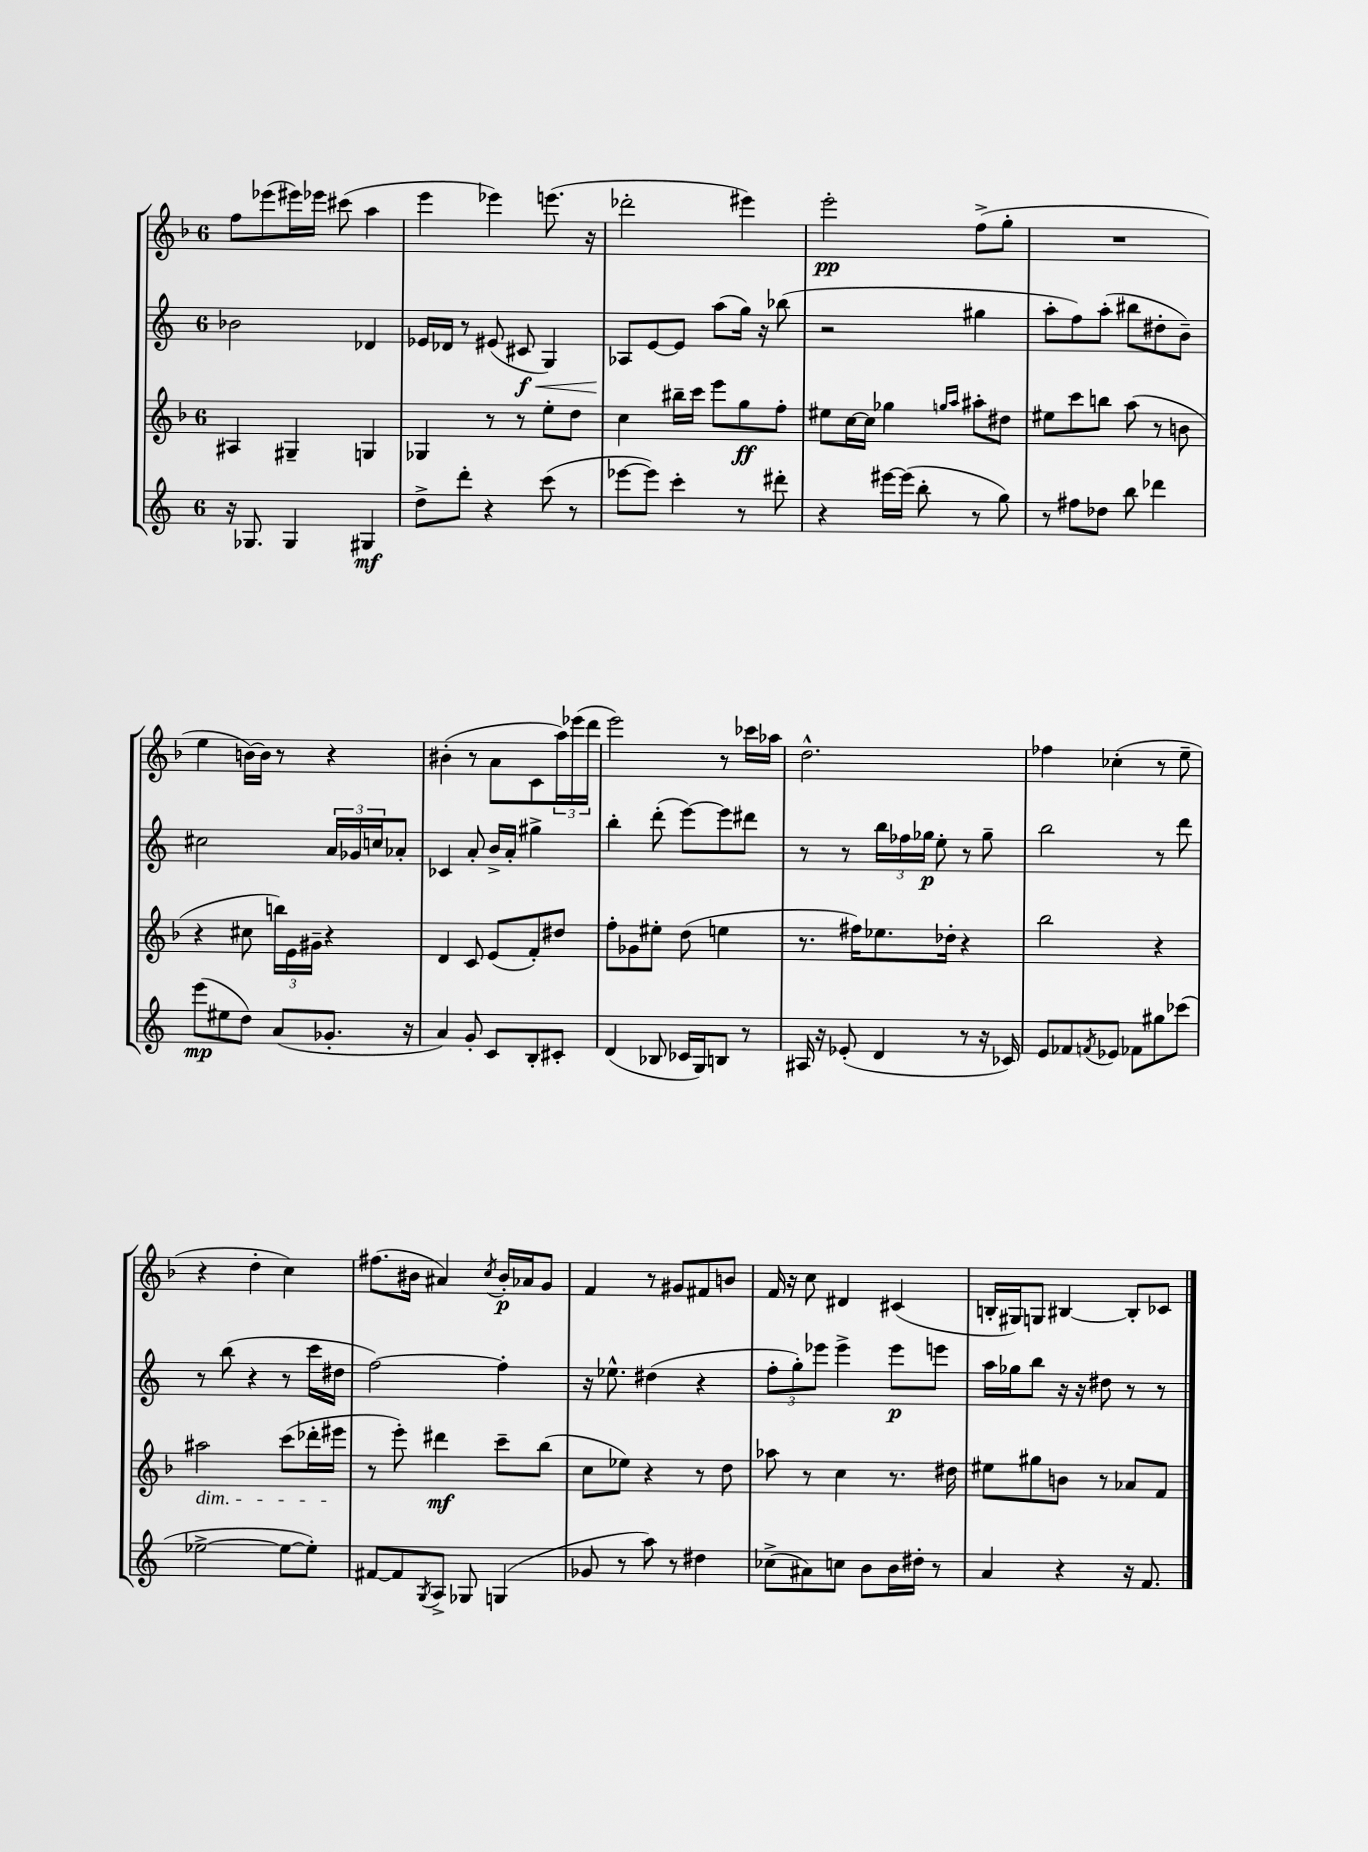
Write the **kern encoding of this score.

**kern	**dynam	**kern	**dynam	**kern	**dynam	**kern	**dynam
*part4	*part4	*part3	*part3	*part2	*part2	*part1	*part1
*staff4	*staff4	*staff3	*staff3	*staff2	*staff2	*staff1	*staff1
*clefG2	*	*clefG2	*	*clefG2	*	*clefG2	*
*k[]	*	*k[b-]	*	*k[]	*	*k[b-]	*
*M6/8	*	*M6/8	*	*M6/8	*	*M6/8	*
=85	=85	=85	=85	=85	=85	=85	=85
16r	.	4A#X/	.	2b-X\	.	8ff\L	.
8.G-X/	.	.	.	.	.	.	.
.	.	.	.	.	.	(8eee-X\	.
4G-/	.	4G#X~/	.	.	.	16eee#X\L)	.
.	.	.	.	.	.	16eee-X\JJ	.
.	.	.	.	.	.	(8ccc#X\	.
4G#X/	mf	4Gn/	.	4d-X/	.	4aa\	.
=86	=86	=86	=86	=86	=86	=86	=86
8dd^\L	.	4G-X/	.	16e-X/LL	.	4eee\	.
.	.	.	.	16d-X/JJ	.	.	.
8ddd'\J	.	.	.	8r	.	.	.
4r	.	8r	.	(8e#X/	.	4eee-X\)	.
!	!	!	!	!	!LO:HP:b	!	!
.	.	8r	.	8c#X/	< f	.	.
(8ccc\	.	8ee'\L	.	4G/)	.	(8.eeen\	.
8r	.	8dd\J	.	.	.	.	.
.	.	.	.	.	.	16r	.
=87	=87	=87	=87	=87	=87	=87	=87
[8eee-X\L	.	4cc\	.	8A-X/L	.	2ddd-X'\	.
8eee-\J])	.	.	.	[8e/	[	.	.
4ccc'\	.	16bb#X~\LL	.	8e/J]	.	.	.
.	.	16ccc\JJ	.	.	.	.	.
.	.	8eee\L	.	(8aa\L	.	.	.
8r	.	8gg\	ff	16gg\Jk)	.	4eee#X\)	.
.	.	.	.	16r	.	.	.
8ddd#X'\	.	8ff'\J	.	(8bb-X\	.	.	.
=88	=88	=88	=88	=88	=88	=88	=88
4r	.	8ee#X\L	.	2r	.	2eee'\	pp
.	.	[16cc\L	.	.	.	.	.
.	.	16cc\JJ]	.	.	.	.	.
[16eee#X\LL	.	4gg-X\	.	.	.	.	.
(16eee#\JJ]	.	.	.	.	.	.	.
8bb'\	.	.	.	.	.	.	.
.	.	16qqggn/LL	.	.	.	.	.
.	.	16qqaa/JJ	.	.	.	.	.
8r	.	8aa#X'\L	.	4gg#X\	.	(8ff^\L	.
8gg\)	.	8dd#X\J	.	.	.	8gg'\J	.
=89	=89	=89	=89	=89	=89	=89	=89
8r	.	8ee#X\L	.	8aa'\L	.	2.r	.
8ff#X\L	.	8ccc\	.	8ff\)	.	.	.
8dd-X\J	.	8bbn\J	.	(8aa'\J	.	.	.
8bb\	.	(8aa\	.	8bb#X\L	.	.	.
4ddd-X\	.	8r	.	8dd#X'\	.	.	.
.	.	8bn\	.	8b~\J)	.	.	.
!!LO:LB:g=z
=90	=90	=90	=90	=90	=90	=90	=90
(8eee\L	mp	4r	.	2cc#X\	.	4ee\	.
8ee#X\	.	.	.	.	.	.	.
8dd\J)	.	8cc#X\	.	.	.	[16bn\LL)	.
.	.	.	.	.	.	16b\JJ]	.
(8a/L	.	24bbn\LL)	.	.	.	8r	.
.	.	24e\	.	.	.	.	.
.	.	24g#X~\JJ	.	.	.	.	.
8.g-X'/J	.	4r	.	24a/LL	.	4r	.
.	.	.	.	24g-X/	.	.	.
.	.	.	.	24ccn/J	.	.	.
.	.	.	.	8a-X'/J	.	.	.
16r	.	.	.	.	.	.	.
=91	=91	=91	=91	=91	=91	=91	=91
4a/)	.	4d/	.	4c-X/	.	(4b#X'\	.
8g'/	.	8c/	.	8a'/	.	8r	.
8c/L	.	(8e/L	.	16b^/LL	.	8a\L	.
.	.	.	.	16a'/JJ	.	.	.
8B'/	.	8f'/)	.	4gg#X^\	.	8c\	.
8c#X'/J	.	8dd#X/J	.	.	.	24aa\L)	.
.	.	.	.	.	.	(24eee-X\	.
.	.	.	.	.	.	24ddd\JJ	.
=92	=92	=92	=92	=92	=92	=92	=92
(4d/	.	8ff'\L	.	4bb'\	.	2eee\)	.
.	.	8g-X\	.	.	.	.	.
8B-X/	.	8ee#X'\J	.	(8ddd'\	.	.	.
16c-X/LL	.	(8dd\	.	[8eee\L)	.	.	.
16G/J)	.	.	.	.	.	.	.
8Bn/J	.	4een\	.	8eee\]	.	8r	.
8r	.	.	.	8ddd#X\J	.	16ccc-X\LL	.
.	.	.	.	.	.	16aa-X\JJ	.
=93	=93	=93	=93	=93	=93	=93	=93
16A#X/	.	8.r	.	8r	.	2.dd^^\	.
16r	.	.	.	.	.	.	.
(8e-X'/	.	.	.	8r	.	.	.
.	.	16ff#X\KL)	.	.	.	.	.
4d/	.	8.ee-X\	.	24bb\LL	.	.	.
.	.	.	.	24ff-X\	.	.	.
.	.	.	.	24gg-X\JJ	p	.	.
.	.	.	.	8ee'\	.	.	.
.	.	16dd-X'\Jk	.	.	.	.	.
8r	.	4r	.	8r	.	.	.
16r	.	.	.	8gg-~\	.	.	.
16c-X/)	.	.	.	.	.	.	.
=94	=94	=94	=94	=94	=94	=94	=94
8e/L	.	2bb-\	.	2bb\	.	4ff-X\	.
8f-X/	.	.	.	.	.	.	.
8qfn/	.	.	.	.	.	.	.
8e-X/J	.	.	.	.	.	(4cc-X'\	.
8f-X\L	.	.	.	.	.	.	.
8gg#X\	.	4r	.	8r	.	8r	.
(8ccc-X\J	.	.	.	8ddd\	.	8ee~\	.
!!LO:LB:g=z
=95	=95	=95	=95	=95	=95	=95	=95
!	!	!LO:TX:b:i:t=dim.	!	!	!	!	!
[2ee-X^\	.	2aa#X\	.	8r	.	4r	.
.	.	.	.	(8bb\	.	.	.
.	.	.	.	4r	.	4dd'\	.
8ee-\L_	.	(8ccc\L	.	8r	.	4cc\)	.
8ee-'\J])	.	16ddd-X'\L	.	16ccc\LL	.	.	.
.	.	16eee#X\JJ	.	16dd#X\JJ	.	.	.
=96	=96	=96	=96	=96	=96	=96	=96
[8f#X/L	.	8r	.	[2ff\)	.	(8.ff#X\L	.
8f#/]	.	8eee'\)	.	.	.	.	.
.	.	.	.	.	.	16b#X\Jk	.
8qG/	.	.	.	.	.	.	.
8A^/J	.	4ddd#X\	mf	.	.	4a#X/)	.
8G-X/	.	.	.	.	.	.	.
.	.	.	.	.	.	8qcc/	.
(4Gn/	.	8ccc~\L	.	4ff'\]	.	16b#'/LL	p
.	.	.	.	.	.	16a-X/J	.
.	.	(8bb-\J	.	.	.	8g/J	.
=97	=97	=97	=97	=97	=97	=97	=97
8g-X/	.	8cc\L	.	16r	.	4f/	.
.	.	.	.	8.ee-X^^\	.	.	.
8r	.	8ee-X\J)	.	.	.	.	.
8aa\)	.	4r	.	(4dd#X\	.	8r	.
8r	.	.	.	.	.	8g#X/L	.
4dd#X\	.	8r	.	4r	.	8f#X/	.
.	.	8dd\	.	.	.	8bn/J	.
=98	=98	=98	=98	=98	=98	=98	=98
(8cc-X^\L	.	8aa-X\	.	12ff'\L	.	16f/	.
.	.	.	.	.	.	16r	.
.	.	.	.	12gg'\)	.	.	.
8a#X\)	.	8r	.	.	.	8cc\	.
.	.	.	.	12eee-X\J	.	.	.
8ccn\J	.	4cc\	.	4eee-^\	.	4d#X/	.
8b\L	.	.	.	.	.	.	.
16b\L	.	8.r	.	8eee-\L	p	(4c#X/	.
16dd#X'\JJ	.	.	.	.	.	.	.
8r	.	.	.	8eeen\J	.	.	.
.	.	16dd#X\	.	.	.	.	.
=99	=99	=99	=99	=99	=99	=99	=99
4a/	.	8ee#X\L	.	16aa\LL	.	16Bn'/LL	.
.	.	.	.	16gg-X\J	.	16G#X/J)	.
.	.	8gg#X\	.	8bb\J	.	8Gn/J	.
4r	.	8bn\J	.	16r	.	[4B#X/	.
.	.	.	.	16r	.	.	.
.	.	8r	.	8dd#X\	.	.	.
16r	.	8a-X/L	.	8r	.	8B#'/L]	.
8.f/	.	.	.	.	.	.	.
.	.	8f/J	.	8r	.	8c-X/J	.
==	==	==	==	==	==	==	==
*-	*-	*-	*-	*-	*-	*-	*-
